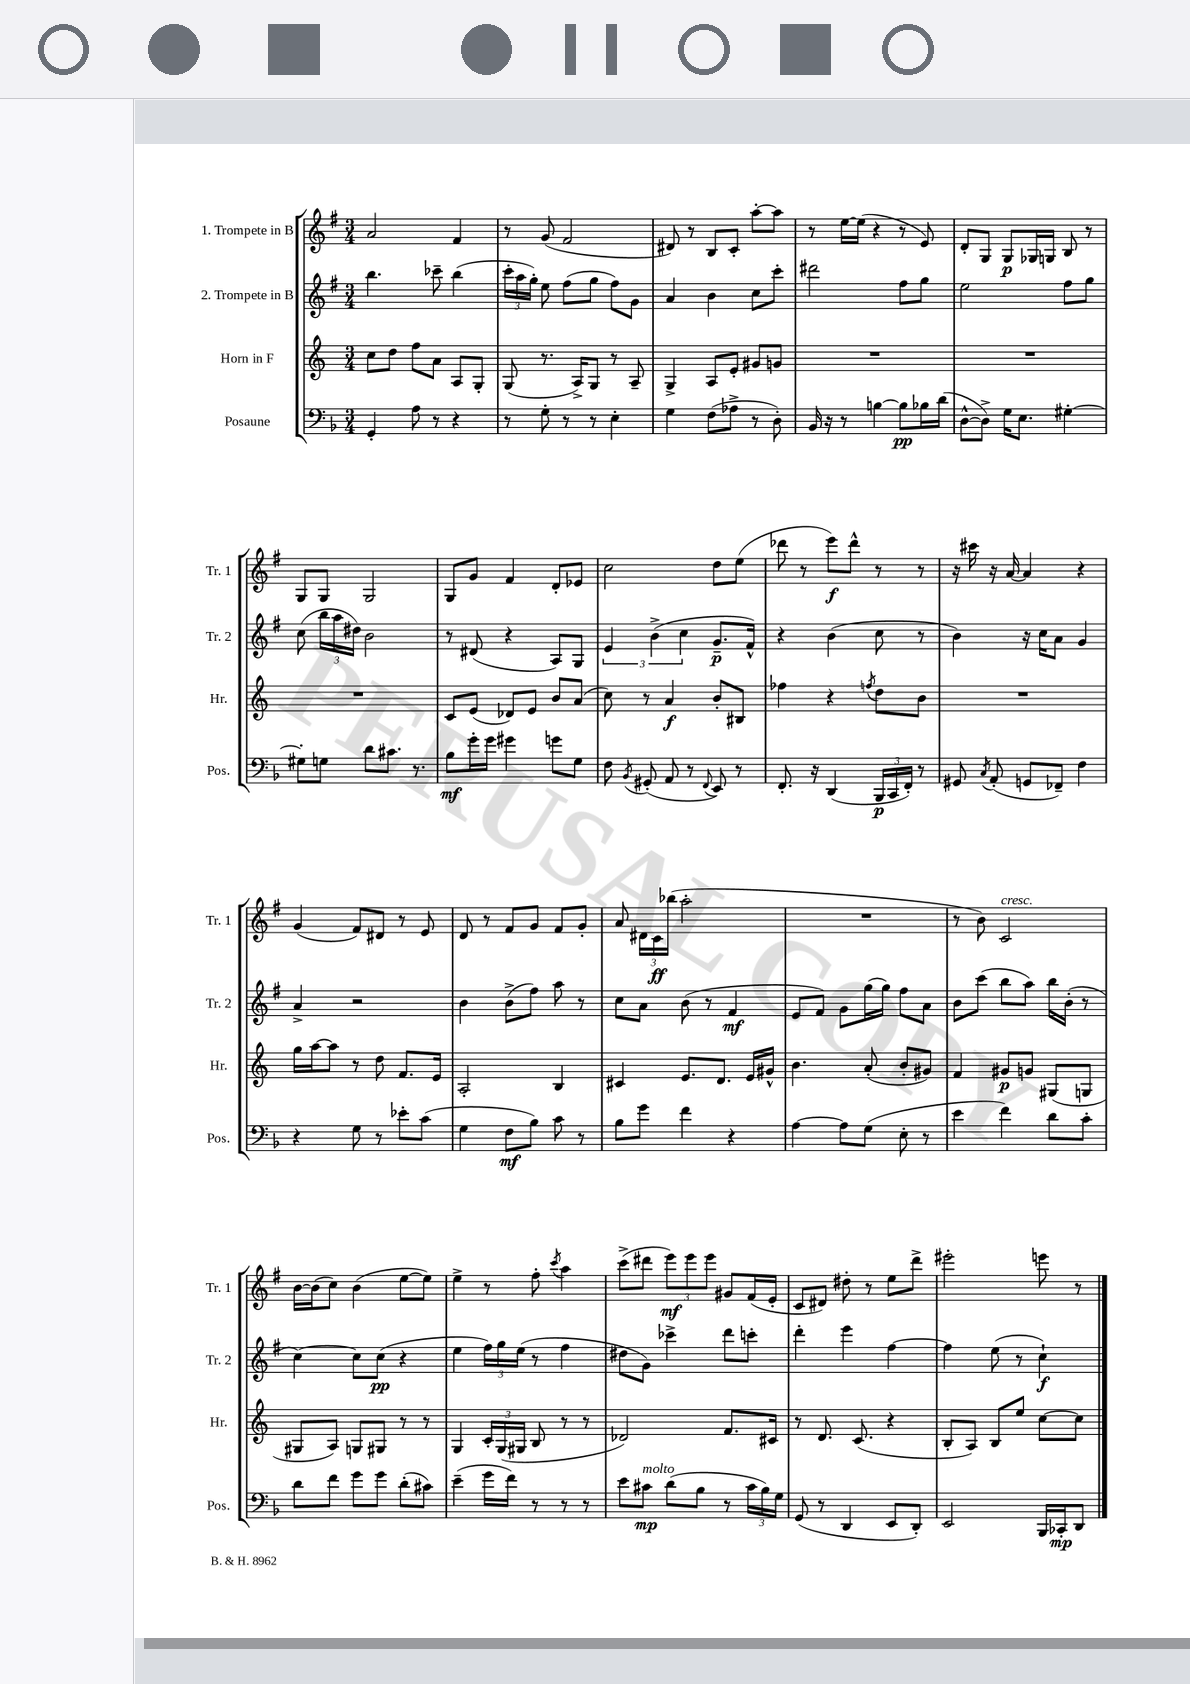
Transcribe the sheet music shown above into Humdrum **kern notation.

**kern	**kern	**kern	**kern
*staff4	*staff3	*staff2	*staff1
*clefF4	*clefG2	*clefG2	*clefG2
*k[b-]	*k[]	*k[f#]	*k[f#]
*M3/4	*M3/4	*M3/4	*M3/4
4GG'/	8cc\L	4.bb\	2a/
.	8dd\J	.	.
8A\	8ff\L	.	.
8r	8a\J	8ccc-~\	.
4r	8A/L	(4bb\	4f#/
.	8G'/J	.	.
=	=	=	=
8r	(8G/	24ccc'\LL	8r
.	.	24aa\	.
.	.	24gg'\JJ)	.
8G'\	8.r	8ee\	(8g/
8r	.	(8ff#\L	2f#/
.	16A^/LK)	.	.
8r	8G/J	8gg\J	.
4E'\	8r	8ff#\L)	.
.	8A~/	8g\J	.
=	=	=	=
4G\	4G^/	4a/	8d#/)
.	.	.	8r
(8F\L	8A/L	4b\	8B/L
8A-^\J	8e'/J	.	8c'/J
8r	8g#/L	8cc\L	[8aa'\L
8D'\)	8g/J	8ccc'\J	8aa\]J
=	=	=	=
16BB-/	2.r	2ddd#\	8r
16r	.	.	.
8r	.	.	[16ee\LL
.	.	.	(16ee\]JJ
[4B\	.	.	4r
8B\]L	.	8ff#\L	8r
16B-\L	.	8gg\J	8e/)
(16d\JJ	.	.	.
=	=	=	=
[8D^^\L	2.r	2ee\	8d'/L
8D^\]J)	.	.	8G/J
16G\LK	.	.	8G/L
8.E\J	.	.	.
.	.	.	16G-/L
.	.	.	16G/JJ
[4G#'\	.	8ff#\L	8B/
.	.	8gg\J	8r
=	=	=	=
8G#'\]L	2.r	(8cc\	8G/L
8G\J	.	24bb\LL	8G/J
.	.	24aa\	.
.	.	24dd#\JJ)	.
8d\L	.	2b\	2G/
8.c#\J	.	.	.
8.r	.	.	.
=	=	=	=
8B-\L	8c/L	8r	8G/L
16g'\L	(8e/J	(8d#/	8g/J
16g\JJ	.	.	.
4g#\	8d-/L)	4r	4f#/
.	8e/J	.	.
8g\L	8b/L	8A/L)	8d'/L
8G\J	(8a/J	8G/J	8e-/J
=	=	=	=
8F\	8cc\)	6e/	2cc\
8qBB-/	.	.	.
(8GG#'/	8r	.	.
.	.	(6b^\	.
8AA/	4a/	.	.
.	.	6cc\	.
8r	.	.	.
8qqFF/	.	.	.
8EE/)	8b'/L	8.g~/L	8dd\L
8r	8B#/J	.	(8ee\J
.	.	16f#^^/Jk)	.
=	=	=	=
8.FF'/	4ff-\	4r	8ddd-\
.	.	.	8r
16r	.	.	.
(4DD/	4r	(4b\	8eee\L)
.	.	.	8ddd-^^\J
.	8qff/	.	.
24BBB-/LL	8dd\L	8cc\	8r
24CC/	.	.	.
24FF'/JJ)	.	.	.
8r	8b\J	8r	8r
=	=	=	=
8GG#/	2.r	4b\)	16r
.	.	.	16ccc#\
8qC/	.	.	.
(8AA'/	.	.	16r
.	.	.	[16a/
8GG/L	.	16r	4a/]
.	.	16cc\LK	.
8FF-~/J)	.	8a\J	.
4F\	.	4g/	4r
=	=	=	=
4r	16gg\LL	4a^/	(4g/
.	[16aa\J	.	.
.	8aa\]J	.	.
8G\	8r	2r	8f#/L)
8r	8dd\	.	8d#/J
8e-'\L	8.f/L	.	8r
(8c\J	.	.	8e/
.	16e/Jk	.	.
=	=	=	=
4G\	2A'/	4b\	8d/
.	.	.	8r
8F\L	.	(8b^\L	8f#/L
8B-\J)	.	8ff#\J)	8g/J
8c\	4B/	8aa\	8f#/L
8r	.	8r	8g'/J
=	=	=	=
8B-\L	4c#/	8cc\L	8a/
8g\J	.	8a\J	24d#\LL
.	.	.	24c\
.	.	.	(24bb-\JJ
4f\	8.e/L	(8b\	2aa'\
.	.	8r	.
.	8.d/J	.	.
4r	.	4f#/	.
.	16e/LL	.	.
.	16g#^^/JJ	.	.
=	=	=	=
[4A\	4.b\	8e/L	2.r
.	.	8f#/J)	.
8A\]L	.	8g\L	.
(8G\J	(8a'/	(16gg\L	.
.	.	16gg\JJ)	.
8E'\	8b'/L	8ff#\L	.
8r	8g#/J)	8a\J	.
=	=	=	=
4e\	4f/	8b\L	8r
.	.	(8ccc\J	8b\)
4f\)	8g#/L	8bb\L	2c/
.	8g/J	8aa\J)	.
8d\L	(8G#/L	16bb\LL	.
.	.	(16b'\JJ	.
8c'\J	8G/J	8r	.
=	=	=	=
8d\L	8G#/L	[4cc\)	[16b\LL
.	.	.	(16b\]J
8f\J	8A/J)	.	8cc\J)
8g\L	8G/L	8cc\]L	(4b\
8g\J	8G#/J	(8cc\J	.
(8d'\L	8r	4r	[8ee\L
8c#\J)	8r	.	8ee\]J)
=	=	=	=
(4e~\	4G/	4ee\	4ee^\
16g\LL	24c'/LL	24ff#\LL)	8r
.	(24G/	24gg\	.
16f\JJ)	.	.	.
.	24G#/JJ	(24ee\JJ	.
8r	8B/	8r	8ff#'\
.	.	.	8qccc/
8r	8r	4ff#\	4aa\
8r	8r	.	.
=	=	=	=
8e\L	2d-/)	8dd#\L	(8ccc^\L
8c#\J	.	8g\J)	8ddd#\J
(8d\L	.	4ccc-^\	12eee\L)
.	.	.	12eee\
8B-\J	.	.	.
.	.	.	12eee\J
8r	8.f/L	8ddd\L	8g#/L
24c#\LL	.	8ccc'\J	(16f#/L
24B-\)	.	.	.
.	16c#/Jk	.	16e'/JJ
24G\JJ	.	.	.
=	=	=	=
(8GG/	8r	4ddd'\	8c/L
8r	8.d/	.	8d#/J)
4DD/	.	4eee\	8dd#'\
.	(8.c/	.	.
.	.	.	8r
8EE/L	4r	[4ff#\	8ee\L
8DD'/J)	.	.	8ddd^\J
=	=	=	=
2EE/	8B'/L	4ff#\]	2eee#'\
.	8A/J)	.	.
.	8B/L	(8ee\	.
.	8ee/J	8r	.
16BBB-/LL	[8cc\L	4cc`\)	8eee\
16CC-'/J	.	.	.
8DD/J	8cc\]J	.	8r
==	==	==	==
*-	*-	*-	*-
